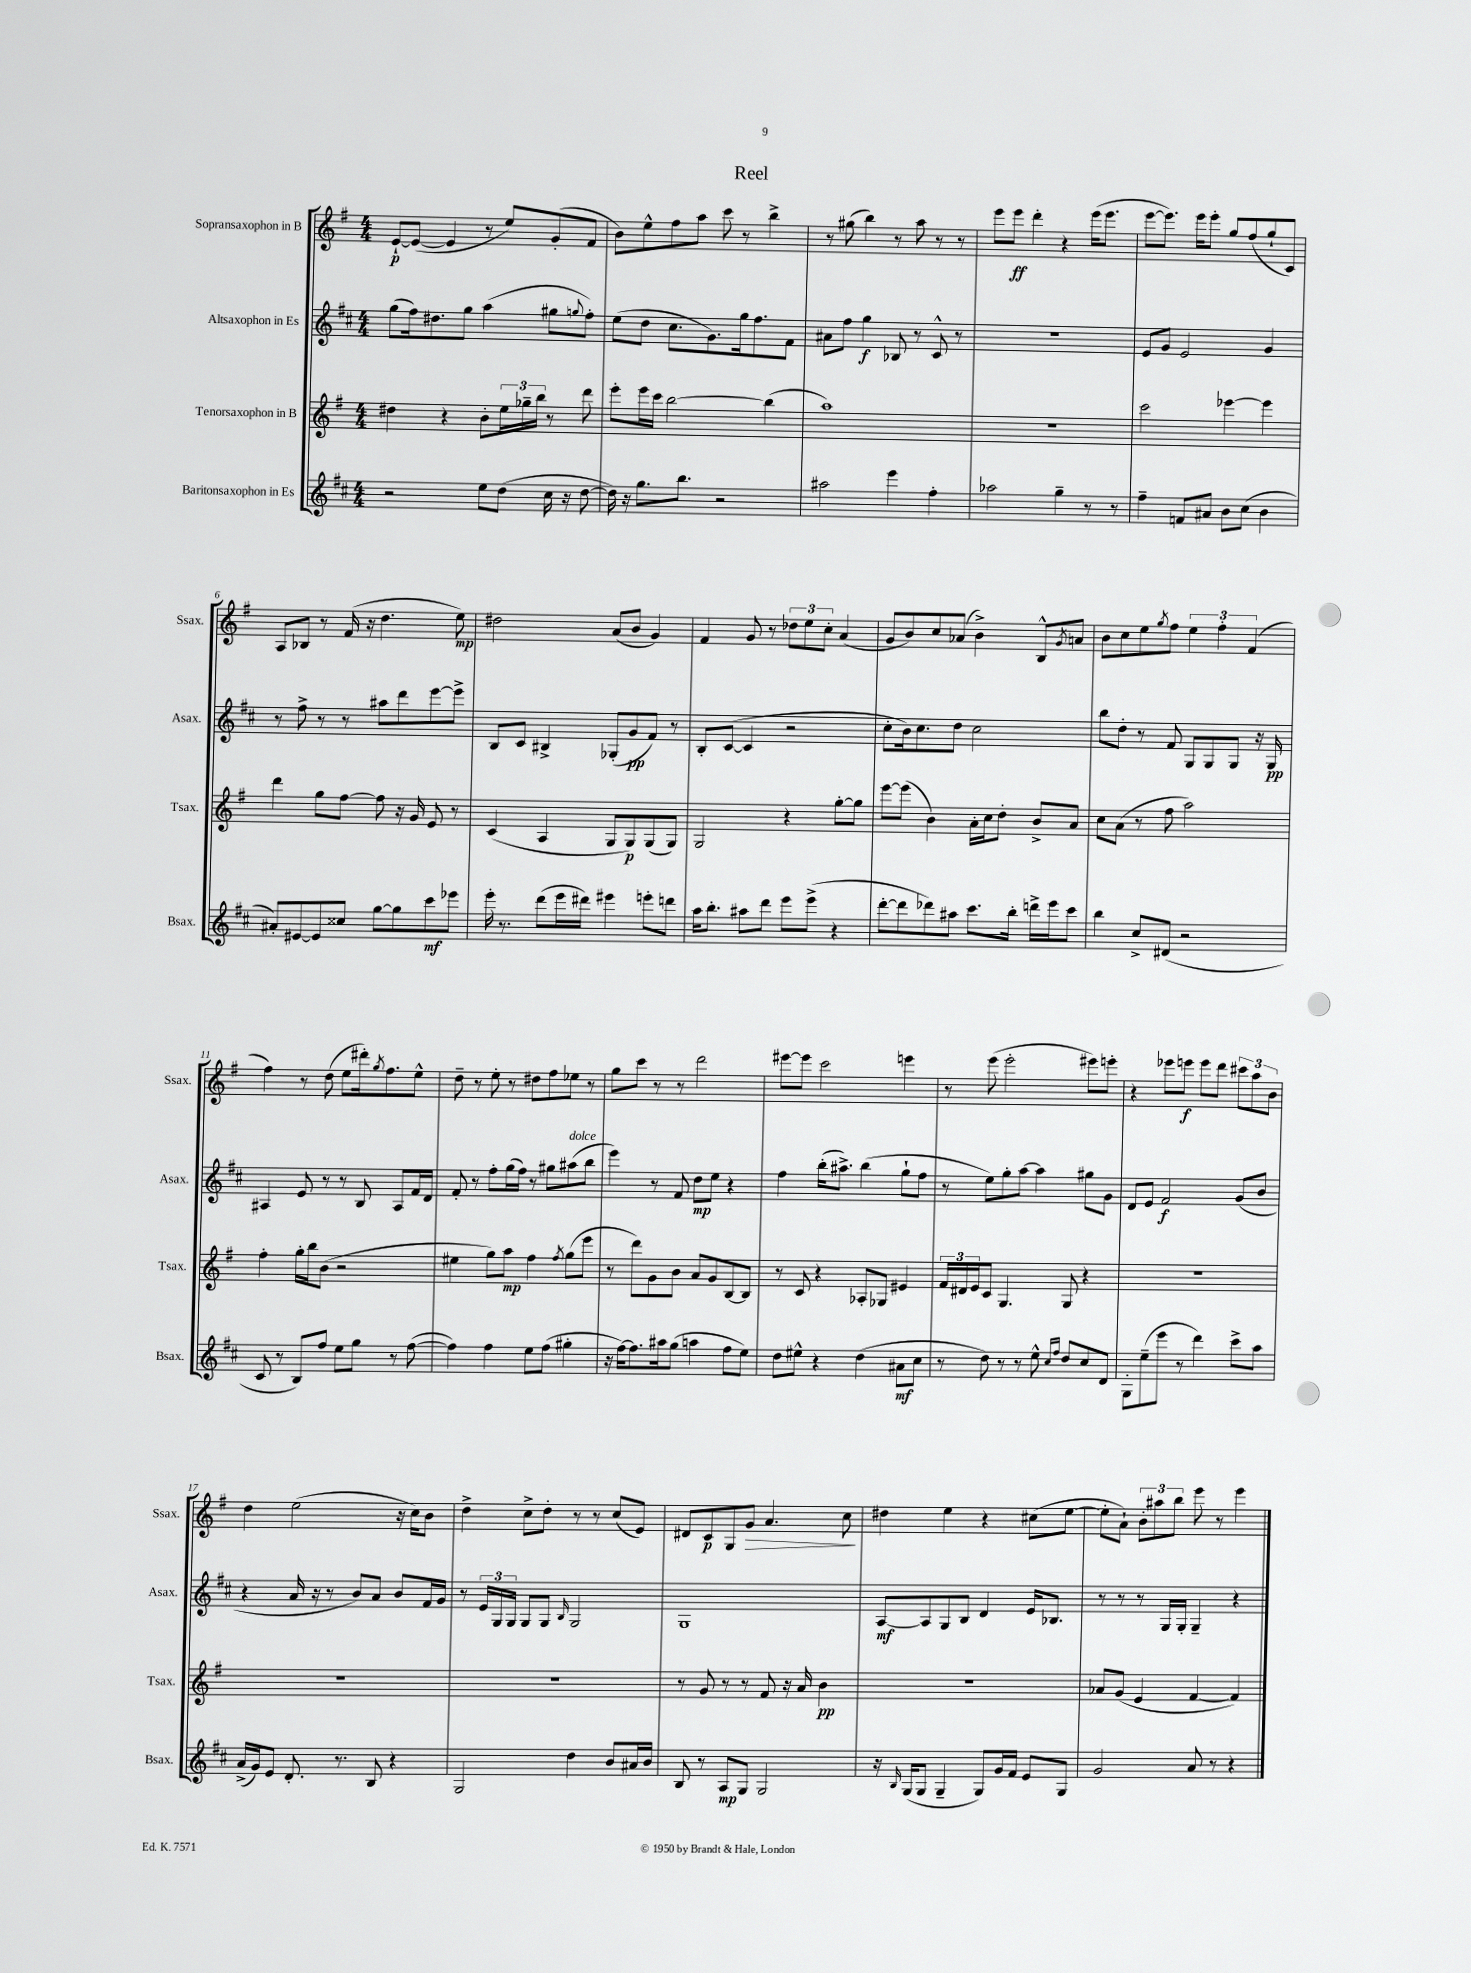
\header { title = "Reel" }
<<
\new StaffGroup <<
\new Staff = "s0" \with { instrumentName = "Sopransaxophon in B" shortInstrumentName = "Ssax." } {
    \clef treble \key g \major \numericTimeSignature \time 4/4
    e'8~-!\p e'8~( e'4 r8 e''8) g'8-.( fis'8 |
    b'8) e''8-^ fis''8 a''8 c'''8 r8 b''4-> |
    r8 gis''8( b''4) r8 a''8 r8 r8 |
    e'''8 e'''8\ff d'''4-. r4 e'''16( e'''8. |
    e'''8~ e'''8.) e'''16 e'''8-. g''8 fis''8( g''8-! c'8) |
    a8 bes8 r8 fis'16( r16 d''4. e''8\mp) |
    dis''2 a'8( b'8 g'4) |
    fis'4 g'8 r8 \tuplet 3/2 { des''8 e''8 c''8-. } a'4( |
    g'8 b'8) c''8 aes'8( b'4->) b8-^ \acciaccatura { g'8 } a'8 |
    b'8 c''8 e''8 \acciaccatura { g''8 } fis''8 \tuplet 3/2 { e''4 fis''4-. fis'4( } |
    fis''4) r8 d''8( e''8 dis'''16-.) \acciaccatura { g''8 } fis''8. e''8-^ |
    d''8-- r8 e''8-. r8 dis''8 fis''8 ees''8 r8 |
    g''8 c'''8 r8 r8 d'''2 |
    eis'''8~ eis'''8 c'''2 e'''4 |
    r8 e'''8( e'''2-. eis'''8) e'''8-. |
    r4 ees'''8 e'''8\f e'''8 d'''8 \tuplet 3/2 { cis'''8 a''8 b'8 } |
    d''4 e''2( r16 c''16) b'8 |
    d''4-> c''8-> d''8-. r8 r8 c''8( e'8) |
    dis'8 c'8\p g8 g'8\> a'4. c''8\! |
    dis''4 e''4 r4 cis''8( e''8~ |
    e''8-. a'8-!) \tuplet 3/2 { b'8-. ais''8 b''8 } e'''8 r8 e'''4 \bar "|." |
}
\new Staff = "s1" \with { instrumentName = "Altsaxophon in Es" shortInstrumentName = "Asax." } {
    \clef treble \key d \major \numericTimeSignature \time 4/4
    g''8( fis''16) dis''8. g''8 a''4( gis''8 \appoggiatura { g''8 } fis''8-.) |
    e''8( d''8 cis''8. g'8.) g''16 fis''8. fis'8 |
    ais'8 fis''8 g''4\f bes8 r8 cis'8-^ r8 |
    R1 |
    e'8 g'8 e'2 g'4 |
    r8 fis''8-> r8 r8 ais''8 d'''8 e'''8~ e'''8-> |
    b8 cis'8 bis4-> ges8-.( g'8\pp fis'8) r8 |
    b8-. cis'8~( cis'4 r2 |
    cis''8-. b'16) cis''8. d''8 cis''2 |
    b''8 d''8-. r8 fis'8 g8 g8 g8 r16 g16\pp |
    ais4 e'8 r8 r8 b8 ais8 fis'16 d'16 |
    fis'8-. r8 fis''8-. g''16( fis''16) r8 gis''8 ais''8^\markup { \italic "dolce" }( b''8 |
    e'''4) r8 fis'8 d''8\mp e''8 r4 |
    fis''4 b''16-.( ais''8.->) b''4( g''8-! fis''8 |
    r8 e''8) g''8-. a''8~ a''4 gis''8 g'8 |
    d'8 e'8 fis'2\f g'8( b'8 |
    r4 a'16 r16 r8 b'8) a'8 b'8 fis'16 g'16 |
    r8 \tuplet 3/2 { e'16 g16 g16 } g8 g8 \grace { b16 } g2 |
    g1 |
    a8~\mf a8 g8 b8 d'4 e'16 bes8. |
    r8 r8 r8 g16 g16-. g4-- r4 \bar "|." |
}
\new Staff = "s2" \with { instrumentName = "Tenorsaxophon in B" shortInstrumentName = "Tsax." } {
    \clef treble \key g \major \numericTimeSignature \time 4/4
    dis''4 r4 b'8-. \tuplet 3/2 { e''16 ges''16-- b''16 } r8 d'''8 |
    e'''8-. e'''16 c'''16 b''2~ b''4( |
    a''1) |
    R1 |
    c'''2 ees'''4~ ees'''4 |
    d'''4 g''8 fis''8~ fis''8 r16 g'16 e'8 r8 |
    c'4( a4 g8 g8\p) g8( g8) |
    g2 r4 g''8~-. g''8 |
    e'''8~ e'''8( b'4) a'16-. c''16 d''8-. b'8-> a'8 |
    c''8 a'8( r8 fis''8 a''2) |
    fis''4-. g''16-. b''16 b'8( r2 |
    eis''4 g''8) a''8\mp fis''4 \acciaccatura { fis''8 } g''8( e'''8 |
    r8 d'''8) g'8 b'8 a'8 g'8 b8~ b8 |
    r8 c'8 r4 aes8-. ges8 eis'4 |
    \tuplet 3/2 { fis'16 dis'16 e'16 } c'8 g4. g8 r4 |
    R1 |
    R1 |
    R1 |
    r8 g'8 r8 r8 fis'8 r16 a'16 b'4\pp |
    r1 |
    aes'8 g'8( e'4 fis'4~ fis'4) \bar "|." |
}
\new Staff = "s3" \with { instrumentName = "Baritonsaxophon in Es" shortInstrumentName = "Bsax." } {
    \clef treble \key d \major \numericTimeSignature \time 4/4
    r2 e''8 d''8( cis''16 r16 d''8~ |
    d''16) r16 g''8. b''8. r2 |
    ais''2 e'''4 fis''4-. |
    aes''2 g''4-- r8 r8 |
    fis''4-- f'8 ais'8 b'8 cis''8( b'4 |
    ais'8-.) eis'8~ eis'8 cisis''8 g''8~ g''8 cis'''8\mf ees'''8 |
    e'''16-. r8. d'''8( e'''16 dis'''16) eis'''4 e'''8-. d'''8 |
    a''16 b''8.-. ais''8 d'''8 e'''8 e'''8->( r4 |
    d'''8~-. d'''8 des'''8) ais''8 cis'''8. b''16-. d'''16-> e'''16 cis'''8 |
    b''4 cis''8-> dis'8( r2 |
    cis'8 r8 b8) fis''8 e''8 g''8 r8 fis''8~( |
    fis''4) fis''4 e''8 fis''8( gis''4-. |
    r16 fis''16~) fis''8. ais''16 g''8( a''4 fis''8 e''8) |
    d''8 eis''8-^ r4 d''4( ais'8\mf cis''8 |
    r8 d''8) r8 r8 e''8-^ \grace { cis''16 fis''16 } d''8 cis''8 d'8 |
    g8-. e''8--( e'''8 r8 d'''4) cis'''8-> a''8 |
    a'16->( g'16) e'8 d'8.-. r8. b8 r4 |
    g2 d''4 b'8 ais'16 b'16 |
    b8 r8 a8\mp g8 g2 |
    r16 \grace { b16 } g16( g8 g4-- g8) g'16 fis'16 e'8 g8 |
    g'2 a'8 r8 r4 \bar "|." |
}
>>
>>
